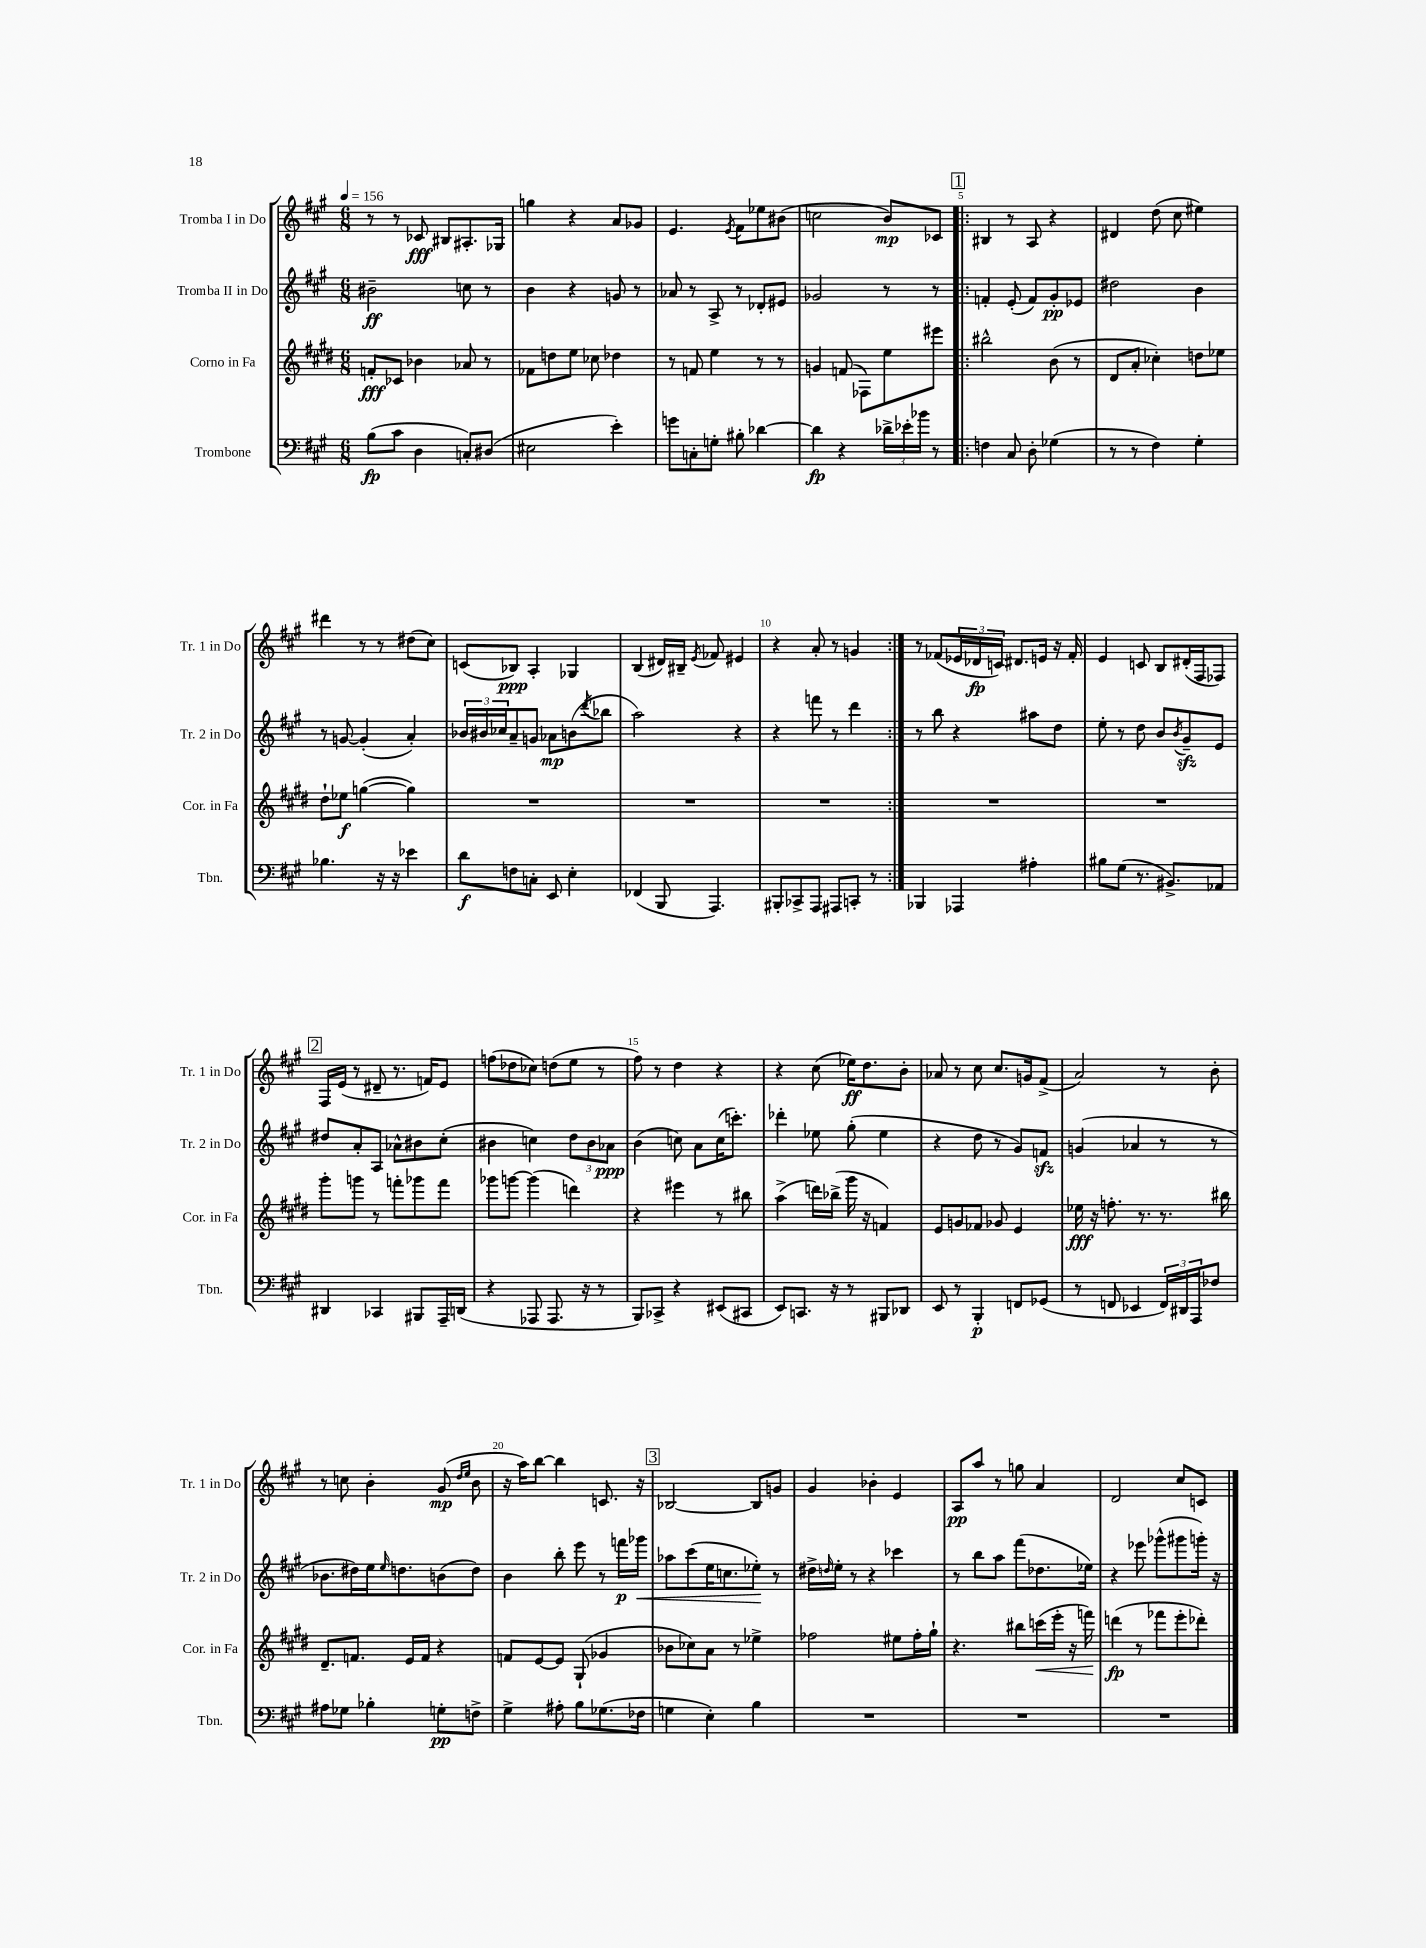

**kern	**dynam	**kern	**dynam	**kern	**dynam	**kern	**dynam
*part4	*part4	*part3	*part3	*part2	*part2	*part1	*part1
*staff4	*staff4	*staff3	*staff3	*staff2	*staff2	*staff1	*staff1
*I"Trombone	*	*I"Corno in Fa	*	*I"Tromba II in Do	*	*I"Tromba I in Do	*
*I'Tbn.	*	*I'Cor. in Fa	*	*I'Tr. 2 in Do	*	*I'Tr. 1 in Do	*
*clefF4	*	*clefG2	*	*clefG2	*	*clefG2	*
*k[f#c#g#]	*	*k[f#c#g#d#]	*	*k[f#c#g#]	*	*k[f#c#g#]	*
*M6/8	*	*M6/8	*	*M6/8	*	*M6/8	*
*MM156	*	*MM156	*	*MM156	*	*MM156	*
=1	=1	=1	=1	=1	=1	=1	=1
(8B\L	fp	8fn'/L	fff	2b#X~\	ff	8r	.
8c#\J	.	8c-X/J	.	.	.	8r	.
4D\	.	4b-X\	.	.	.	8c-X/	fff
.	.	.	.	.	.	8B#X/L	.
8Cn'/L)	.	8a-X/	.	8ccn\	.	8.A#X'/	.
(8D#X/J	.	8r	.	8r	.	.	.
.	.	.	.	.	.	16G-X/Jk	.
=2	=2	=2	=2	=2	=2	=2	=2
2E#X\	.	8f-X\L	.	4b\	.	4ggn\	.
.	.	8ddn\	.	.	.	.	.
.	.	8ee\J	.	4r	.	4r	.
.	.	8cc-X\	.	.	.	.	.
4e'\)	.	4dd-X\	.	8gn/	.	8a/L	.
.	.	.	.	8r	.	8g-X/J	.
=3	=3	=3	=3	=3	=3	=3	=3
8gn\L	.	8r	.	8a-X/	.	4.e/	.
8Cn'\	.	8fn/	.	8r	.	.	.
8Gn'\J	.	4ee\	.	8A^/	.	.	.
.	.	.	.	.	.	8qe/	.
8B#X'\	.	.	.	8r	.	8f#\L	.
[4d-X\	.	8r	.	8d-X'/L	.	8ee-X\	.
.	.	8r	.	8e#X/J	.	(8b#X\J	.
=4	=4	=4	=4	=4	=4	=4	=4
4d-\]	fp	4gn/	.	2g-X/	.	2ccn\	.
4r	.	(8fn/	.	.	.	.	.
.	.	8F-X\L)	.	.	.	.	.
24d-X^\LL	.	8ee\	.	8r	.	8b/L)	mp
24e-X'\	.	.	.	.	.	.	.
24b-X\JJ	.	.	.	.	.	.	.
8r	.	8eee#X\J	.	8r	.	8c-X/J	.
!!LO:REH:place=s1:t=1
=5!|:	=5!|:	=5!|:	=5!|:	=5!|:	=5!|:	=5!|:	=5!|:
4Fn\	.	2bb#X^^\	.	4fn'/	.	4B#X/	.
8C#/	.	.	.	(8e'/	.	8r	.
8D'\	.	.	.	8f/L)	.	8A/	.
(4G-X\	.	(8b\	.	8g#'/	pp	4r	.
.	.	8r	.	8e-X/J	.	.	.
=6	=6	=6	=6	=6	=6	=6	=6
8r	.	8d#/L	.	2dd#X\	.	4d#X/	.
8r	.	8a'/J	.	.	.	.	.
4F#\)	.	4cc-X'\)	.	.	.	(8dd\	.
.	.	.	.	.	.	8cc#\	.
4G#'\	.	8ddn\L	.	4b\	.	4ee#X\)	.
.	.	8ee-X\J	.	.	.	.	.
!!LO:LB:g=z
=7	=7	=7	=7	=7	=7	=7	=7
4.B-X\	.	8dd#`\L	.	8r	.	4ddd#X\	.
.	.	8ee-X\J	f	[8gn/	.	.	.
.	.	([4ggn\	.	(4g'/]	.	8r	.
16r	.	.	.	.	.	8r	.
16r	.	.	.	.	.	.	.
4e-X\	.	4gg\])	.	4a'/)	.	(8dd#X\L	.
.	.	.	.	.	.	8cc#\J)	.
=8	=8	=8	=8	=8	=8	=8	=8
8d\L	f	2.r	.	24b-X/LL	.	(8cn/L	.
.	.	.	.	24b#X/	.	.	.
.	.	.	.	24cc-X/J	.	.	.
8Fn\	.	.	.	8a~/	.	8B-X/J)	ppp
8Cn'\J	.	.	.	8gn/J	.	4A'/	.
8EE/	.	.	.	8a-X\L	mp	.	.
4E'\	.	.	.	(8bn\	.	4G-X/	.
.	.	.	.	8qddd/	.	.	.
.	.	.	.	8bb-X\J	.	.	.
=9	=9	=9	=9	=9	=9	=9	=9
(4FF-X/	.	2.r	.	2aa\)	.	(4B/	.
8BBB/	.	.	.	.	.	16d#X/LL)	.
.	.	.	.	.	.	16B#X~/JJ	.
.	.	.	.	.	.	8qe/	.
4.AAA/)	.	.	.	.	.	8f-X/	.
.	.	.	.	4r	.	4e#X/	.
=10	=10	=10	=10	=10	=10	=10	=10
8BBB#X'/L	.	2.r	.	4r	.	4r	.
8CC-X^/	.	.	.	.	.	.	.
8AAA/J	.	.	.	8fffn\	.	8a'/	.
8AAA#X/L	.	.	.	8r	.	8r	.
8CCn'/J	.	.	.	4ddd\	.	4gn/	.
8r	.	.	.	.	.	.	.
=11:|!	=11:|!	=11:|!	=11:|!	=11:|!	=11:|!	=11:|!	=11:|!
4BBB-X/	.	2.r	.	8r	.	8r	.
.	.	.	.	8bb\	.	(8f-X/L	.
4AAA-X/	.	.	.	4r	.	24e-X/L	.
.	.	.	.	.	.	24d-X/	fp
.	.	.	.	.	.	24cn/JJ)	.
.	.	.	.	.	.	8.d#X/L	.
4A#X'\	.	.	.	8aa#X\L	.	.	.
.	.	.	.	.	.	16en/Jk	.
.	.	.	.	8dd\J	.	16r	.
.	.	.	.	.	.	16f-'/	.
=12	=12	=12	=12	=12	=12	=12	=12
8B#X\L	.	2.r	.	8ee'\	.	4e/	.
(8G#\J	.	.	.	8r	.	.	.
8.r	.	.	.	8dd\	.	8cn/	.
.	.	.	.	8b/L	.	8B/L	.
8.BB#X^/L)	.	.	.	.	.	.	.
.	.	.	.	8qb/	.	.	.
.	.	.	.	8g#zz~/	.	(16d#X'/L	.
.	.	.	.	.	.	16F#/J	.
8AA-X/J	.	.	.	8e/J	.	8F-X/J)	.
!!LO:LB:g=z
!!LO:REH:place=s1:t=2
=13	=13	=13	=13	=13	=13	=13	=13
4DD#X/	.	8ggg#'\L	.	8dd#X/L	.	16F#/LL	.
.	.	.	.	.	.	(16e/JJ	.
.	.	8gggn\J	.	8a'/	.	8r	.
4CC-X/	.	8r	.	8A/J	.	8d#X~/	.
.	.	8fffn'\L	.	8a-X^^\L	.	8.r	.
8BBB#X/L	.	8ggg-X\	.	8b#X\	.	.	.
.	.	.	.	.	.	16fn/KL)	.
16AAA~/L	.	8fff\J	.	(8cc#'\J	.	8e/J	.
(16DDn/JJ	.	.	.	.	.	.	.
=14	=14	=14	=14	=14	=14	=14	=14
4r	.	8ggg-X\L	.	4b#X\	.	(8ffn\L	.
.	.	[8gggn\J	.	.	.	8dd-X\	.
8AAA-X/	.	(4ggg\]	.	4ccn\)	.	8cc-X\J)	.
8.AAA-/	.	.	.	.	.	(8ddn\L	.
.	.	4dddn\)	.	12dd\L	.	8ee\J	.
16r	.	.	.	.	.	.	.
.	.	.	.	12b#\	.	.	.
8r	.	.	.	.	.	8r	.
.	.	.	.	12a-X\J	ppp	.	.
=15	=15	=15	=15	=15	=15	=15	=15
8BBB/L)	.	4r	.	(4b\	.	8ff#\)	.
8CC-X^/J	.	.	.	.	.	8r	.
4r	.	4eee#X\	.	8ccn\)	.	4dd\	.
.	.	.	.	8a\L	.	.	.
(8EE#X/L	.	8r	.	(16cc\K	.	4r	.
.	.	.	.	8.cccn'\J)	.	.	.
8CC#X/J	.	8bb#X\	.	.	.	.	.
=16	=16	=16	=16	=16	=16	=16	=16
8EE/L)	.	(4aa^\	.	4ddd-X'\	.	4r	.
8.CCn/J	.	.	.	.	.	.	.
.	.	16dddn\LL)	.	8ee-X\	.	(8cc#\	.
16r	.	(16bb-X^\JJ	.	.	.	.	.
8r	.	16ggg#\	.	(8gg#'\	.	16ee-X\KL)	ff
.	.	16r	.	.	.	8.dd\	.
8BBB#X/L	.	4fn/)	.	4ee-\	.	.	.
8DD-X/J	.	.	.	.	.	8b'\J	.
=17	=17	=17	=17	=17	=17	=17	=17
8EE/	.	8e/L	.	4r	.	8a-X/	.
8r	.	8gn/	.	.	.	8r	.
4BBB'/	p	8f-X/J	.	8dd\	.	8cc#\	.
.	.	8g-X/	.	8r	.	8.cc#/L	.
8FFn/L	.	4e/	.	8g#/L)	.	.	.
.	.	.	.	.	.	16gn/k	.
(8GG-X/J	.	.	.	8fnzz/J	.	(8f#^/J	.
=18	=18	=18	=18	=18	=18	=18	=18
8r	.	16ee-X\	fff	(4gn/	.	2a/)	.
.	.	16r	.	.	.	.	.
8FFn/	.	8.ffn'\	.	.	.	.	.
4EE-X/	.	.	.	4a-X/	.	.	.
.	.	8.r	.	.	.	.	.
24FF/LL)	.	8.r	.	8r	.	8r	.
24DD#X/	.	.	.	.	.	.	.
24AAA/J	.	.	.	.	.	.	.
8F-X/J	.	.	.	8r	.	8b'\	.
.	.	16bb#X\	.	.	.	.	.
!!LO:LB:g=z
=19	=19	=19	=19	=19	=19	=19	=19
8A#X\L	.	8.d#~/L	.	8.b-X\L	.	8r	.
8G-X\J	.	.	.	.	.	8ccn\	.
.	.	8.fn/J	.	16dd#X\L)	.	.	.
4B-X'\	.	.	.	16ee\J	.	4b'\	.
.	.	.	.	16qqee/	.	.	.
.	.	.	.	8.ddn\	.	.	.
.	.	16e/LL	.	.	.	.	.
.	.	16f/JJ	.	.	.	.	.
8Gn'\L	pp	4r	.	(8bn\	.	(8g#/	mp
.	.	.	.	.	.	16qqdd/LL	.
.	.	.	.	.	.	16qqee/JJ	.
8Fn^\J	.	.	.	8dd\J)	.	8b\	.
=20	=20	=20	=20	=20	=20	=20	=20
4G#^\	.	8fn/L	.	4b\	.	16r	.
.	.	.	.	.	.	16aa\KL)	.
.	.	[8e/	.	.	.	[8bb\J	.
8A#X'\	.	8e/J]	.	8bb'\	.	4bb\]	.
8B\L	.	(8G#`/	.	8eee\	.	.	.
(8.G-X\	.	4g-X/	.	8r	.	8.cn/	.
.	.	.	.	16fffn\LL	p	.	.
!	!	!	!	!	!LO:HP:b	!	!
16F-X\Jk	.	.	.	16ggg-X\JJ	<	16r	.
!!LO:REH:place=s1:t=3
=21	=21	=21	=21	=21	=21	=21	=21
4Gn\	.	8b-X\L	.	8aa-X\L	.	[2B-X/	.
.	.	8cc-X\)	.	(8ccc#\	.	.	.
4E'\)	.	8a\J	.	16ee\K	.	.	.
.	.	.	.	8.ccn\	.	.	.
.	.	8r	.	.	.	.	.
4B\	.	4ee-X^\	.	8ee-X'\J)	.	8B-/L]	.
.	.	.	.	8r	[	8gn/J	.
=22	=22	=22	=22	=22	=22	=22	=22
2.r	.	2ff-X\	.	16dd#X^\LL	.	4g#/	.
.	.	.	.	16qqddn/	.	.	.
.	.	.	.	16ee'\JJ	.	.	.
.	.	.	.	8r	.	.	.
.	.	.	.	4r	.	4b-X'\	.
.	.	8ee#X\L	.	4ccc-X\	.	4e/	.
.	.	16ff-'\L	.	.	.	.	.
.	.	16gg#`\JJ	.	.	.	.	.
=23	=23	=23	=23	=23	=23	=23	=23
2.r	.	4.r	.	8r	.	8A/L	pp
.	.	.	.	8bb\L	.	8aa/J	.
.	.	.	.	8aa\J	.	8r	.
.	.	8bb#X\L	.	(8fff#\L	.	8ggn\	.
!	!	!	!LO:HP:b	!	!	!	!
.	.	(16cccn\L	<	8.dd-X\	.	4a/	.
.	.	16eee'\JJ	.	.	.	.	.
.	.	16r	.	.	.	.	.
.	.	16fffn\)	.	16ee-X\Jk)	.	.	.
.	.	.	[	.	.	.	.
=24	=24	=24	=24	=24	=24	=24	=24
2.r	.	(4dddn\	fp	4r	.	2d/	.
.	.	8r	.	8eee-X\	.	.	.
.	.	8fff-X\L	.	(8ggg-X^^\L	.	.	.
.	.	8eee'\	.	8ggg#X\	.	8cc#/L	.
.	.	8ddd-X'\J)	.	16gggn'\Jk)	.	8cn/J	.
.	.	.	.	16r	.	.	.
==	==	==	==	==	==	==	==
*-	*-	*-	*-	*-	*-	*-	*-
